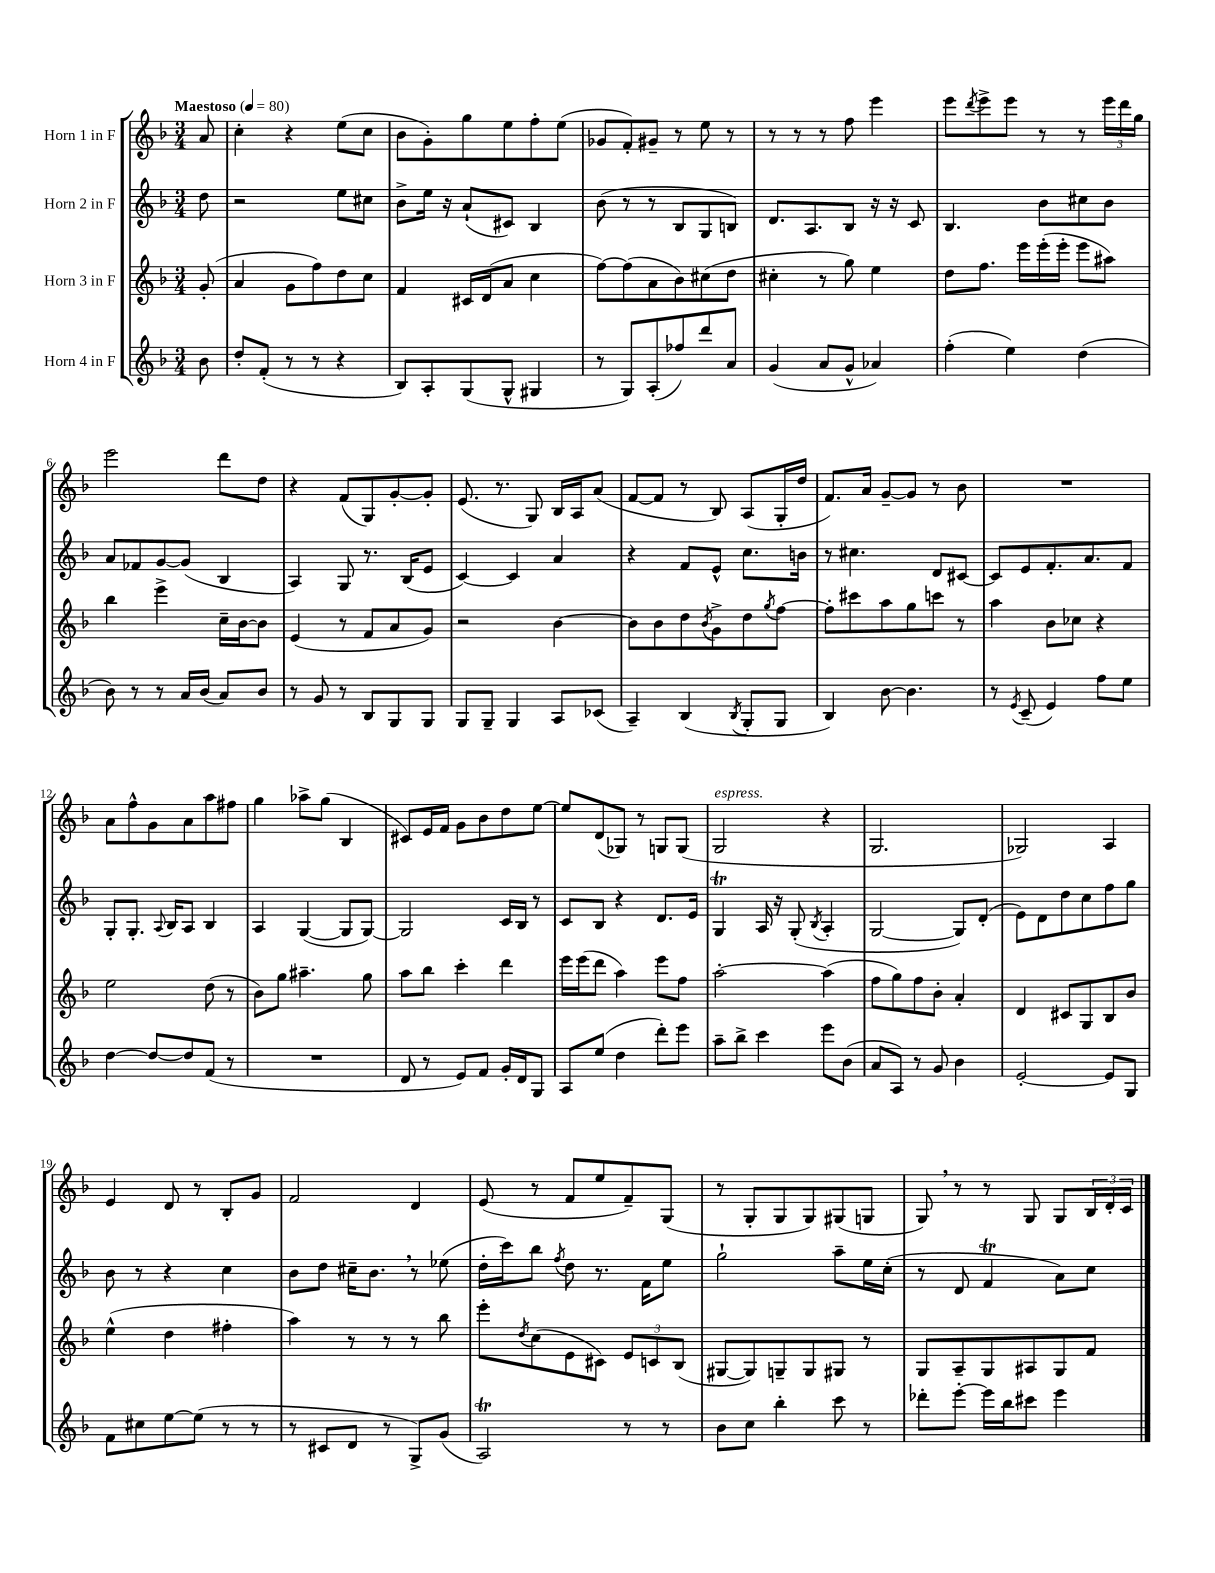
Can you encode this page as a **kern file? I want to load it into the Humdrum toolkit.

**kern	**kern	**kern	**kern
*staff4	*staff3	*staff2	*staff1
*clefG2	*clefG2	*clefG2	*clefG2
*k[b-]	*k[b-]	*k[b-]	*k[b-]
*M3/4	*M3/4	*M3/4	*M3/4
*MM80	*MM80	*MM80	*MM80
8b-	(8g'	8dd	8a
=	=	=	=
8dd'	4a	2r	4cc'
(8f'	.	.	.
8r	8g	.	4r
8r	8ff)	.	.
4r	8dd	8ee	(8ee
.	8cc	8cc#	8cc
=	=	=	=
8B-)	4f	8b-^	8b-
8A'	.	16ee	8g')
.	.	16r	.
(8G	16c#	(8a`	8gg
.	(16d	.	.
8G^^	8a	8c#)	8ee
4G#	4cc	4B-	8ff'
.	.	.	(8ee
=	=	=	=
8r	[8ff)	(8b-	8g-
8G)	(8ff]	8r	8f')
(8A'	8a	8r	8g#~
8ff-)	8b-)	8B-	8r
8ddd	(8cc#	8G	8ee
8a	8dd	8B)	8r
=	=	=	=
(4g	4cc#'	8.d	8r
.	.	.	8r
.	.	8.A	.
8a	8r	.	8r
8g^^	8gg)	8B-	8ff
4a-)	4ee	16r	4eee
.	.	16r	.
.	.	8c	.
=	=	=	=
(4ff'	8dd	4.B-	8eee
.	.	.	8qddd
.	8.ff	.	8eee^
4ee)	.	.	8eee
.	16eee	.	.
.	(16eee'	8b-	8r
.	16eee'	.	.
(4dd	8eee	8cc#	8r
.	8aa#)	8b-	24eee
.	.	.	24ddd
.	.	.	24gg
=	=	=	=
8b-)	4bb-	8a	2eee
8r	.	8f-	.
8r	4eee^	[8g	.
16a	.	(8g]	.
(16b-	.	.	.
8a)	16cc~	4B-	8ddd
.	[16b-	.	.
8b-	8b-]	.	8dd
=	=	=	=
8r	(4e	4A)	4r
8g	.	.	.
8r	8r	8G	(8f
8B-	8f	8.r	8G)
8G	8a	.	[8g'
.	.	(16B-	.
8G	8g)	8e	8g']
=	=	=	=
8G	2r	[4c)	(8.e
8G~	.	.	.
.	.	.	8.r
4G	.	4c]	.
.	.	.	8G)
8A	[4b-	4a	16B-
.	.	.	16A
(8c-	.	.	(8a
=	=	=	=
4A~)	8b-]	4r	[8f
.	8b-	.	8f]
(4B-	8dd	8f	8r
.	8qb-	.	.
.	8g^	8e^^	8B-)
8qB-	.	.	.
8G'	8dd	8.cc	(8A
.	8qgg	.	.
8G	[8ff	.	16G'
.	.	16b	16dd
=	=	=	=
4B-)	8ff']	8r	8.f)
.	8ccc#	4.cc#	.
.	.	.	16a
[8b-	8aa	.	[8g~
4.b-]	8gg	.	8g]
.	8ccc	8d	8r
.	8r	[8c#	8b-
=	=	=	=
8r	4aa	8c#]	2.r
8qe	.	.	.
(8c~	.	8e	.
4e)	8b-	8.f'	.
.	8cc-	.	.
.	.	8.a	.
8ff	4r	.	.
8ee	.	8f	.
=	=	=	=
[4dd	2ee	8G'	8a
.	.	8.G'	8ff^^
8dd_	.	.	8g
.	.	8qqA	.
.	.	16B-	.
8dd]	.	8A	8a
(8f	(8dd	4B-	8aa
8r	8r	.	8ff#
=	=	=	=
2.r	8b-)	4A	4gg
.	8gg	.	.
.	4.aa#~	([4G	8aa-^
.	.	.	(8gg
.	.	8G]	4B-
.	8gg	[8G)	.
=	=	=	=
8d	8aa	2G]	8c#)
8r	8bb-	.	16e
.	.	.	16f
8e)	4ccc'	.	8g
8f	.	.	8b-
16g'	4ddd	16c	8dd
16d	.	16B-	.
8G	.	8r	[8ee
=	=	=	=
8A	16eee	8c	8ee]
.	(16eee	.	.
(8ee	8ddd	8B-	(8d
4dd	4aa)	4r	8G-)
.	.	.	8r
8ddd')	8eee	8.d	8G
8eee	8ff	.	(8G
.	.	16e	.
=	=	=	=
8aa~	[2aa'	4G	2G
8bb-^	.	.	.
4ccc	.	16A	.
.	.	16r	.
.	.	(8G'	.
.	.	8qB-	.
8eee	(4aa]	4A'	4r
(8b-	.	.	.
=	=	=	=
8a	8ff	[2G	2.G
8A)	8gg)	.	.
8r	8ff	.	.
8g	8b-'	.	.
4b-	4a'	8G])	.
.	.	(8d'	.
=	=	=	=
[2e'	4d	8e)	2G-)
.	.	8d	.
.	8c#	8dd	.
.	8G	8cc	.
8e]	8B-	8ff	4A
8G	8b-	8gg	.
=	=	=	=
8f	(4ee^^	8b-	4e
8cc#	.	8r	.
[8ee	4dd	4r	8d
(8ee]	.	.	8r
8r	4ff#'	4cc	8B-'
8r	.	.	8g
=	=	=	=
8r	4aa)	8b-	2f
8c#	.	8dd	.
8d	8r	16cc#~	.
.	.	8.b-	.
8r	8r	.	.
8G^)	8r	8r	4d
(8g	8bb-	(8ee-	.
=	=	=	=
2A)	8eee'	16dd'	(8e
.	.	16ccc)	.
.	8qdd	.	.
.	(8cc	8bb-	8r
.	.	8qff	.
.	8e	8dd	8f
.	8c#)	8.r	8ee
8r	12e	.	8f~)
.	.	16f	.
.	12c	.	.
8r	.	8ee	(8G
.	(12B-	.	.
=	=	=	=
8b-	[8G#	2gg`	8r
8cc	8G#])	.	8G'
4bb-'	8G~	.	8G
.	8G	.	8G)
8ccc	8G#	8aa~	(8G#
8r	8r	16ee	8G
.	.	(16cc'	.
=	=	=	=
8ddd-'	8G	8r	8G)
[8eee'	8A~	8d	8r
16eee]	8G	4f	8r
16bb-	.	.	.
8ccc#	8A#	.	8G
4eee	8G	8a)	8G
.	8f	8cc	24B-
.	.	.	24d'
.	.	.	24c
==	==	==	==
*-	*-	*-	*-
